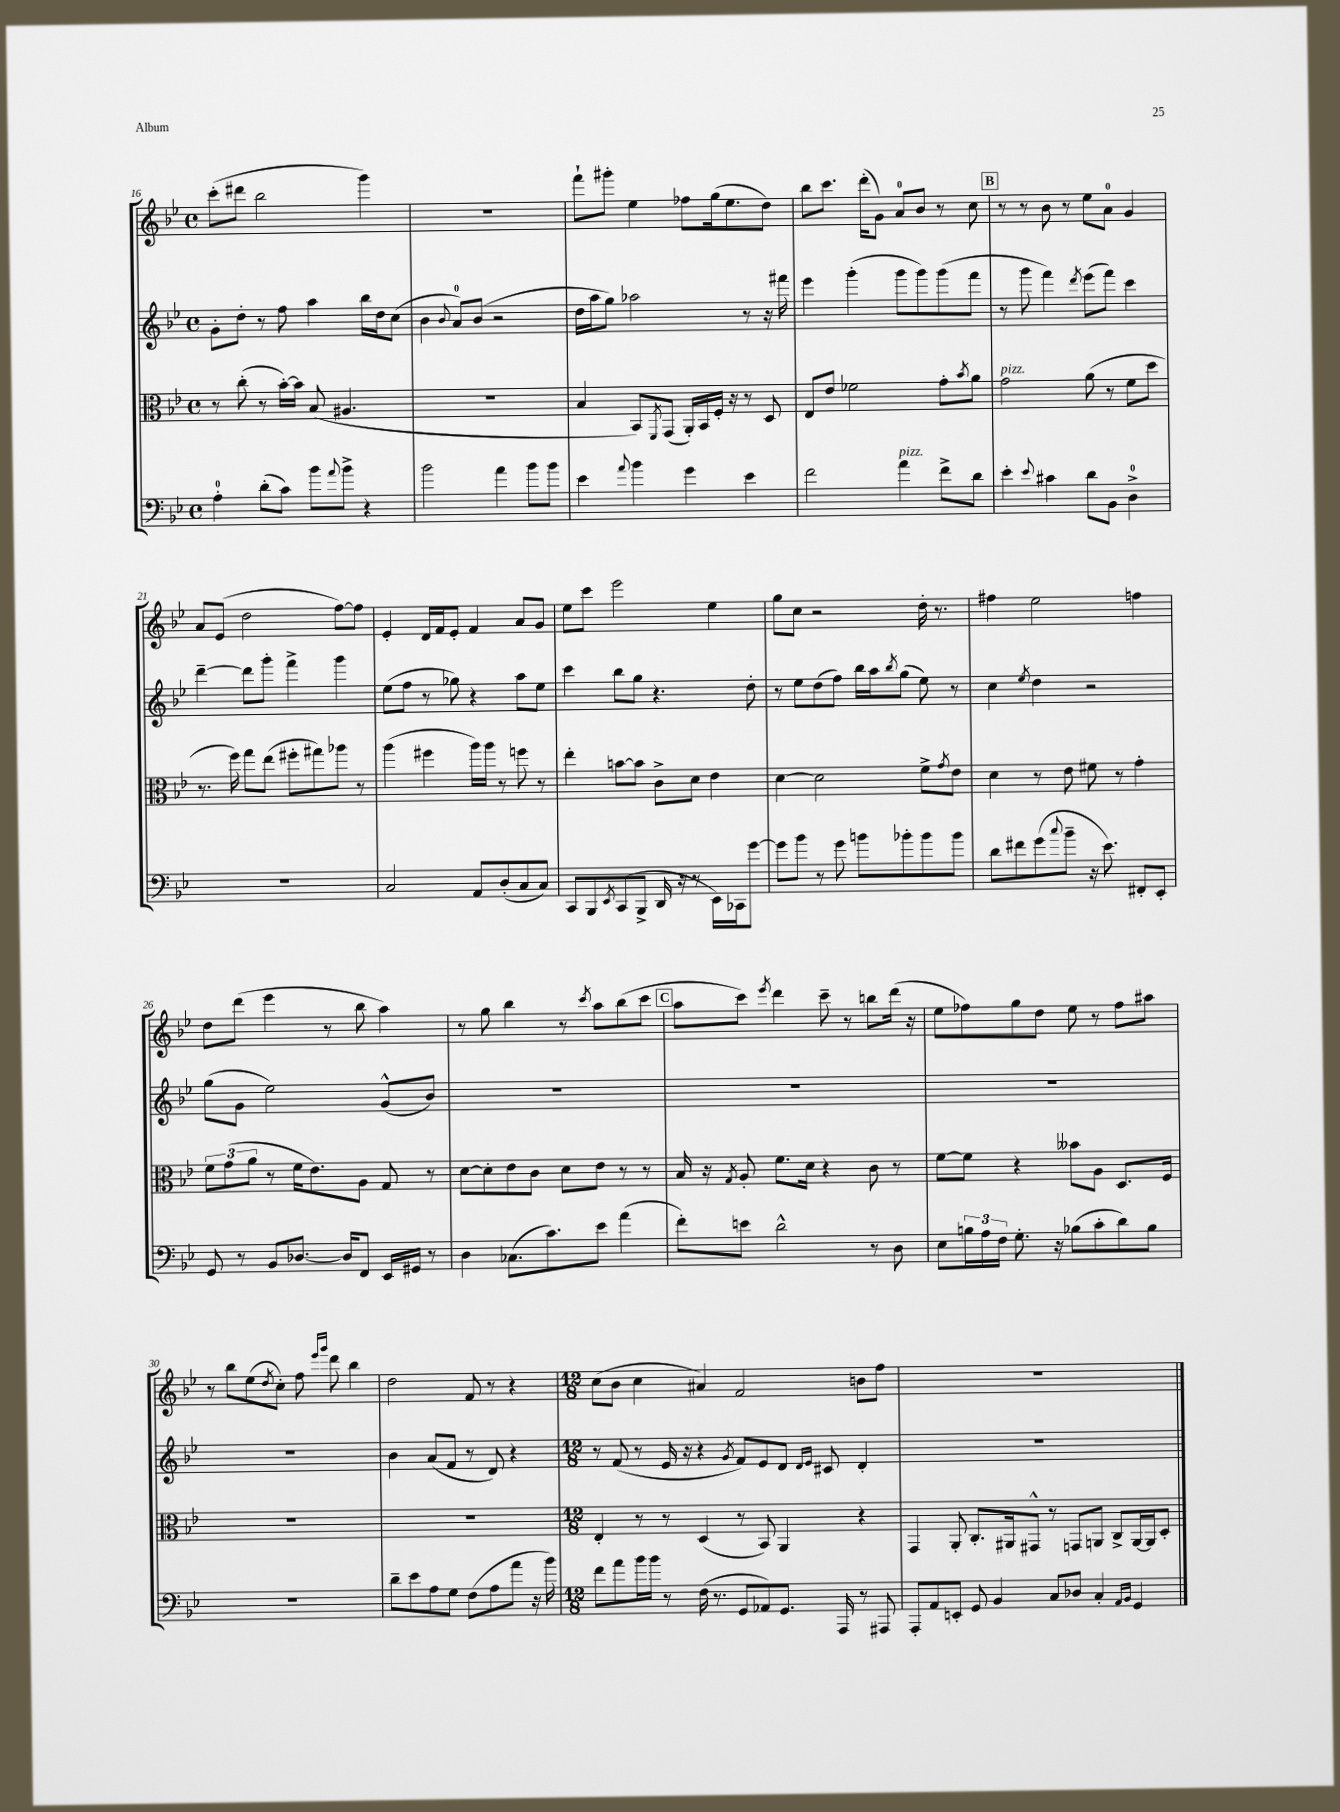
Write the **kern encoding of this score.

**kern	**kern	**kern	**kern
*staff4	*staff3	*staff2	*staff1
*clefF4	*clefC3	*clefG2	*clefG2
*k[b-e-]	*k[b-e-]	*k[b-e-]	*k[b-e-]
*M4/4	*M4/4	*M4/4	*M4/4
*met(c)	*met(c)	*met(c)	*met(c)
4A'	8r	8g'	(8ccc'
.	(8cc'	8dd'	8ddd#
(8d'	8r	8r	2bb-
8c)	[16b-')	8ff	.
.	16b-]	.	.
8b-	(8B-	4aa	.
8qqa	.	.	.
8b-^	4.A#	.	.
4r	.	16bb-	4ggg)
.	.	16dd	.
.	.	(8cc	.
=	=	=	=
2b-	1r	4b-	1r
.	.	8qqb-	.
.	.	8a)	.
.	.	(8b-	.
4a	.	2r	.
8b-	.	.	.
8b-	.	.	.
=	=	=	=
4e-	4B-	16dd	8fff`
.	.	16aa	.
.	.	8gg)	8ggg#'
8qqa	.	.	.
4b-	8BB-)	2aa-	4ee-
.	8qFF	.	.
.	(8GG	.	.
4g	16AA')	.	8ff-
.	16BB-	.	.
.	16F'	.	(16gg
.	16r	.	8.ee-
4e-	8r	8r	.
.	8D	16r	8dd)
.	.	16fff#	.
=	=	=	=
2f	8E-	4eee-	8bb-
.	8e-	.	8.ccc
.	2f-	(4ggg'	.
.	.	.	(16ddd'
.	.	.	8g)
4a	.	8ggg	8a
.	.	8ggg)	8b-
8f^	8g'	(8ggg	8r
.	8qb-	.	.
8d	8a	8fff	8cc
=	=	=	=
4e-'	2g	8r	8r
.	.	8ggg	8r
8qqe-	.	.	.
4c#	.	4fff)	8b-
.	.	.	8r
.	.	8qddd	.
8d	(8a	(8eee-	8ee-
8BB-	8r	8fff)	8a
4D^	8f	4ccc	4g
.	8dd	.	.
=	=	=	=
1r	8.r	[4ddd~	8a
.	.	.	(8e-
.	16ff)	.	.
.	8gg	8ddd]	2dd
.	(8ee-	8ggg'	.
.	8ff#'	4fff^	.
.	8gg#)	.	.
.	8aa-	4ggg	[8ff)
.	8r	.	8ff]
=	=	=	=
2C	(4aa	(8ee-	4e-'
.	.	8ff	.
.	4ff#	8r	16d
.	.	.	16f
.	.	8gg-)	8e-'
8AA	16aa)	4r	4f
.	16aa	.	.
(8D'	8r	.	.
8C	8ff	8aa	8a
8C)	8r	8ee-	8g
=	=	=	=
8CC	4ee-'	4ccc	8ee-
8BBB-	.	.	8ccc
8qEE-	.	.	.
(8CC	[8b	8bb-	2eee-
8BBB-^	8b]	8gg	.
16DD	8c^	4.r	.
16r	.	.	.
8r	8d	.	.
16EE-)	4e-	.	4ee-
16CC-	.	.	.
[8g	.	8dd'	.
=	=	=	=
8g]	[4d	8r	8gg
8b-	.	8ee-	8cc
8r	2d]	(8dd	2r
8g	.	8ff)	.
8b	.	16bb-	.
.	.	16aa	.
.	.	8qbb-	.
8b-'	.	(8gg	.
8b-	8f^	8ee-)	16dd'
.	.	.	8.r
.	8qg	.	.
8b-	8e-	8r	.
=	=	=	=
8d	4d	4cc	4ff#
8f#	.	.	.
.	.	8qee-	.
(8g	8r	4dd	2ee-
8qqcc	.	.	.
8b-~	8e-	.	.
16r	8f#	2r	.
8.e-)	.	.	.
.	8r	.	.
8FF#'	4g'	.	4ff
8EE-'	.	.	.
=	=	=	=
8GG	12f	(8gg	8dd
.	(12g	.	.
8r	.	8g	(8ddd
.	12a	.	.
8BB-	8r	2ee-)	4eee-
[8.D-	16f	.	.
.	8.e-)	.	.
.	.	.	8r
16D-]	.	.	.
8FF	8A	.	8bb-
16EE-	8G	(8g^^	4aa)
16GG#	.	.	.
8r	8r	8b-)	.
=	=	=	=
4D	[8d	1r	8r
.	8d']	.	8gg
(8.C-	8e-	.	4bb-
.	8c	.	.
8.c)	.	.	.
.	8d	.	8r
.	.	.	8qccc
8e-	8e-	.	8aa
(4a	8r	.	(8bb-
.	8r	.	8ccc
=	=	=	=
8f')	16B-	1r	8aa
.	16r	.	.
.	8qG	.	.
8e	8A'	.	8ccc)
.	.	.	8qeee-
2d^^	8.f	.	4ddd
.	16d	.	.
.	4r	.	8ccc~
.	.	.	8r
8r	8c	.	8bb
8D	8r	.	(16ddd
.	.	.	16r
=	=	=	=
8E-	[8f	1r	8ee-
24B	8f]	.	8ff-)
24A	.	.	.
24F	.	.	.
8.G'	4r	.	8gg
.	.	.	8dd
16r	.	.	.
(8B-	8b--	.	8ee-
8c'	8A	.	8r
8d)	8.D	.	8ff-
8B-	.	.	8aa#
.	16F	.	.
=	=	=	=
1r	1r	1r	8r
.	.	.	8bb-
.	.	.	(8ee-
.	.	.	8qdd
.	.	.	8cc')
.	.	.	8ff
.	.	.	16qqeee-
.	.	.	16qqggg
.	.	.	8ddd
.	.	.	4bb-
=	=	=	=
8d~	1r	4b-	2dd
8e-	.	.	.
8A	.	(8a	.
8G	.	8f	.
(8F	.	8r	8f
8A	.	8d)	8r
8a	.	4r	4r
16r	.	.	.
16b-)	.	.	.
=	=	=	=
*M12/8	*M12/8	*M12/8	*M12/8
8f	4E-'	8r	(8cc
8a	.	(8f	8b-
16b-	8r	8r	4cc
16b-	.	.	.
8r	8r	16e-	.
.	.	16r	.
(16F	(4D	4r	4a#)
8.r	.	.	.
.	.	8qg	.
8GG	8r	8f)	2f
8AA-)	8BB-)	8e-	.
8.GG	4AA	8d	.
.	.	16qqd	.
.	.	16qqe-	.
.	.	8c#	.
16AAA	.	.	.
8r	4r	4d'	8b
8AAA#	.	.	8ff
=	=	=	=
8AAA'	4GG	1.r	1.r
8AA	.	.	.
8EE'	8AA'	.	.
8GG	8.C'	.	.
4BB-	.	.	.
.	16AA#	.	.
.	8GG#^^	.	.
8C	8r	.	.
8D-	8GG	.	.
4C'	8AA	.	.
.	8C^	.	.
16qqAA	.	.	.
16qqBB-	.	.	.
4GG	[16AA	.	.
.	16AA]	.	.
.	8D'	.	.
==	==	==	==
*-	*-	*-	*-
